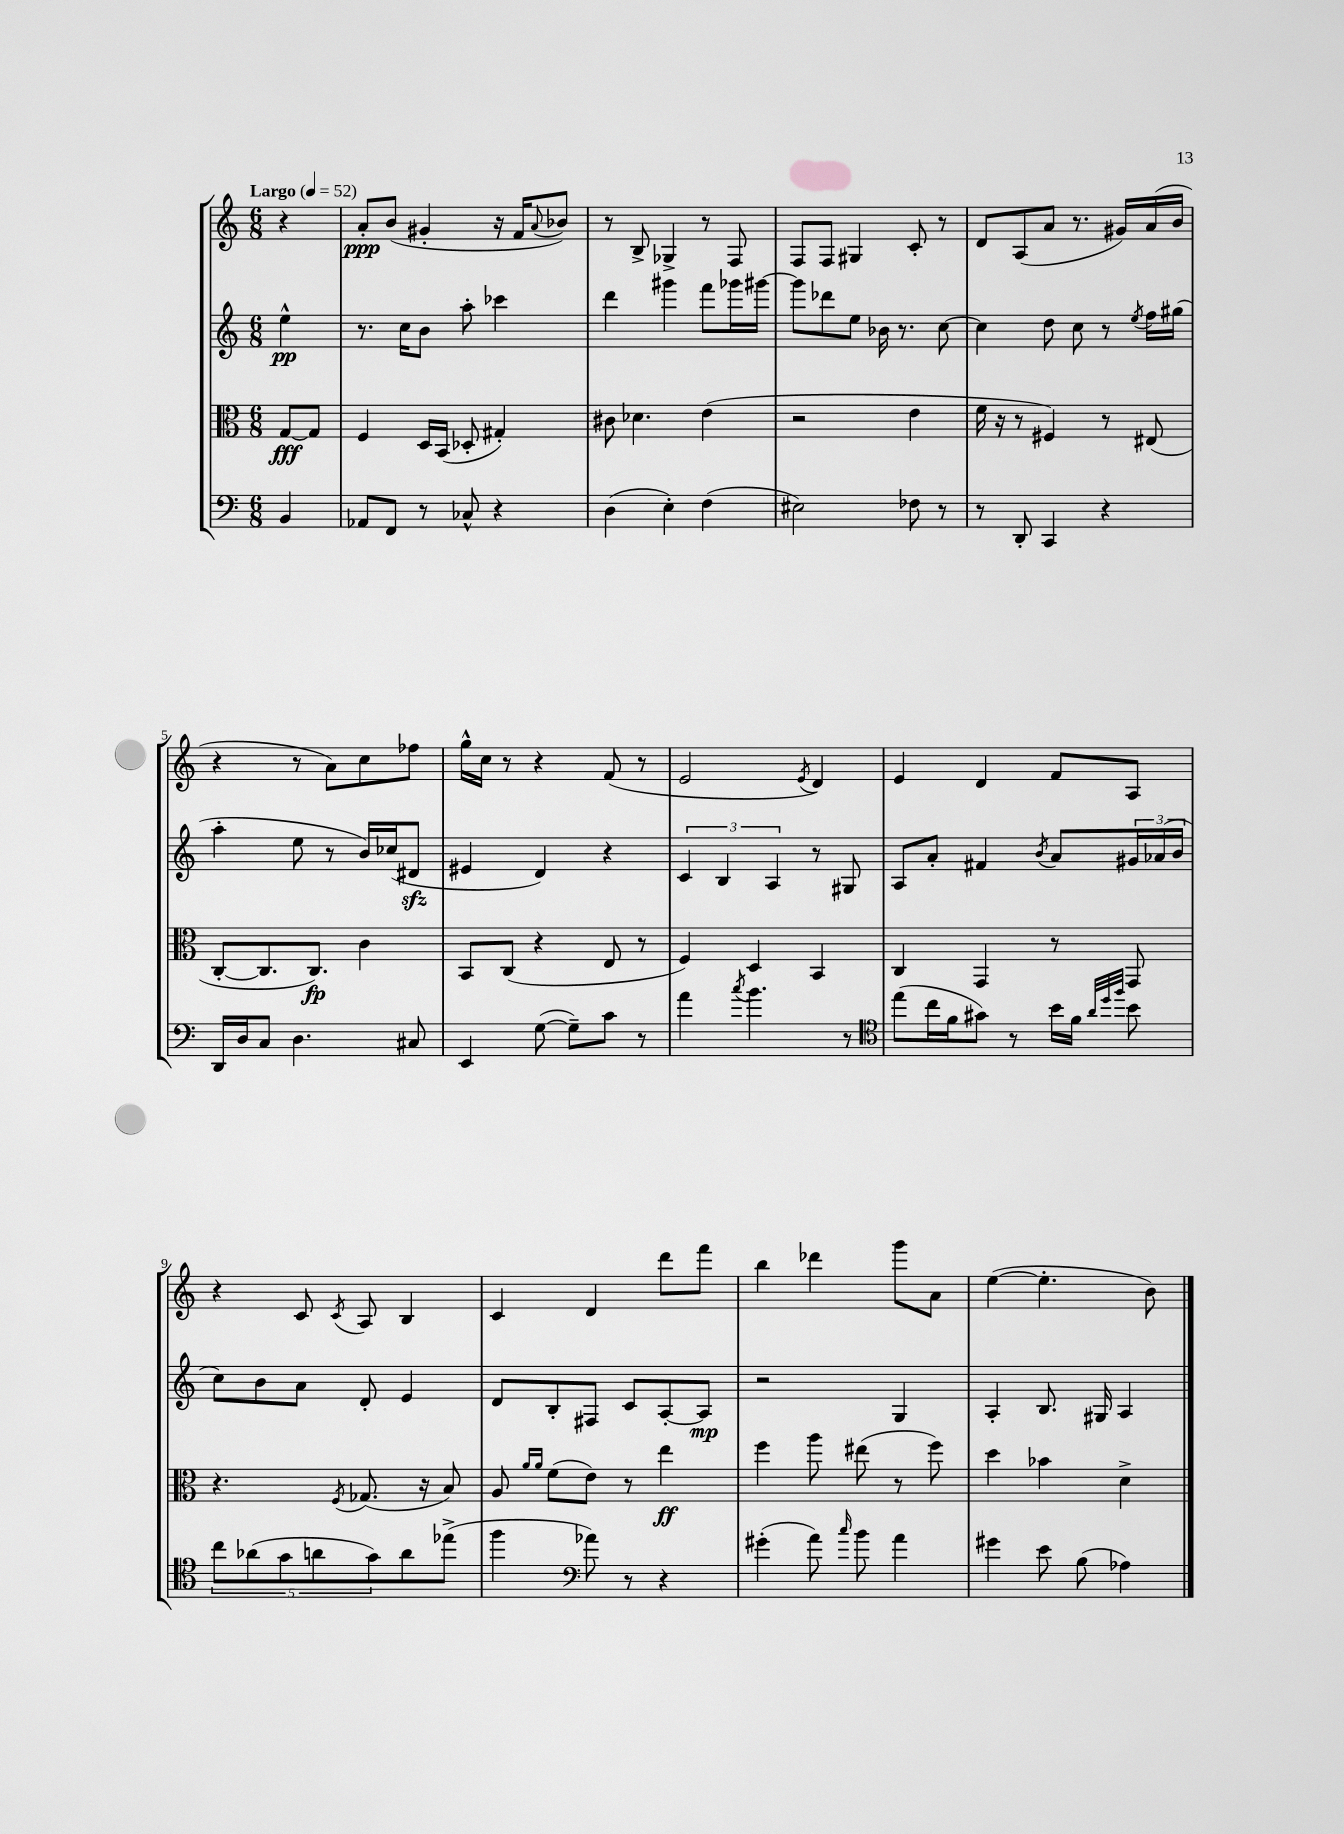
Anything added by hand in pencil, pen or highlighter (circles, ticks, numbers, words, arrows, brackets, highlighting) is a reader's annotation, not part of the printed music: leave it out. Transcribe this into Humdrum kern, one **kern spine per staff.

**kern	**kern	**kern	**kern
*staff4	*staff3	*staff2	*staff1
*clefF4	*clefC3	*clefG2	*clefG2
*k[]	*k[]	*k[]	*k[]
*M6/8	*M6/8	*M6/8	*M6/8
*MM52	*MM52	*MM52	*MM52
4BB/	[8G/L	4ee^^\	4r
.	8G/]J	.	.
=	=	=	=
8AA-/L	4F/	8.r	8a'/L
8FF/J	.	.	(8b/J
.	.	16cc\LK	.
8r	16D/LL	8b\J	4g#'/
.	(16BB/JJ	.	.
8C-^^/	8D-'/	8aa'\	.
4r	4G#'/)	4ccc-\	16r
.	.	.	16f/LK
.	.	.	8qqa/
.	.	.	8b-/J)
=	=	=	=
(4D\	8c#\	4ddd\	8r
.	4.d-\	.	8B^/
4E'\)	.	4ggg#\	4G-^/
(4F\	(4e\	8fff\L	8r
.	.	16ggg-\L	8F/
.	.	[16ggg#\JJ	.
=	=	=	=
2E#\)	2r	8ggg#\]L	8F/L
.	.	8ddd-\	8F/J
.	.	8ee\J	4G#/
.	.	16b-\	.
.	.	8.r	.
8F-\	4e\	.	8c'/
8r	.	[8cc\	8r
=	=	=	=
8r	16f\	4cc\]	8d/L
.	16r	.	.
8DD'/	8r	.	(8A/
4CC/	4F#/)	8dd\	8a/J
.	.	8cc\	8.r
4r	8r	8r	.
.	.	.	16g#/LL)
.	.	8qee/	.
.	(8E#/	16ff\LL	(16a/
.	.	(16gg#\JJ	16b/JJ
=	=	=	=
16DD/LL	[8C'/L	4aa'\	4r
16D/J	.	.	.
8C/J	8.C/]	.	.
4.D\	.	8ee\	8r
.	8.C/J)	.	.
.	.	8r	8a\L)
.	4c\	16b/LL)	8cc\
.	.	(16cc-/J	.
8C#/	.	8d#/J	8ff-\J
=	=	=	=
4EE/	8BB/L	4e#/	16gg^^\LL
.	.	.	16cc\JJ
.	(8C/J	.	8r
([8G\	4r	4d/)	4r
8G~\]L)	.	.	.
8c\J	8E/	4r	(8f/
8r	8r	.	8r
=	=	=	=
4a\	4F/)	6c/	2e/
.	.	6B/	.
8qcc/	.	.	.
4.b\	4D/	.	.
.	.	6A/	.
.	.	.	8qe/
.	4BB/	8r	4d/)
8r	.	8G#/	.
=	=	=	=
*clefC4	*	*	*
(8ee\L	4C/	8A/L	4e/
16cc\L	.	8a'/J	.
16f\J	.	.	.
8g#\J)	4GG/	4f#/	4d/
8r	.	.	.
.	.	8qb/	.
16b\LL	8r	8a/L	8f/L
16f\JJ	.	.	.
32qqa/LLL	.	.	.
32qqdd/	.	.	.
32qqff/JJJ	.	.	.
8b\	8GG/	24g#/L	8A/J
.	.	(24a-/	.
.	.	24b/JJ	.
=	=	=	=
10cc\L	4.r	8cc\L)	4r
(10a-\	.	.	.
.	.	8b\	.
10g\	.	.	.
.	.	8a\J	8c/
10a\	.	.	.
.	8qF/	.	8qc/
.	(8.G-/	8d'/	8A/
10g\)	.	.	.
8a\	.	4e/	4B/
.	16r	.	.
(8ee-^\J	8B/)	.	.
=	=	=	=
4ff\	8A/	8d/L	4c/
.	16qqa/LL	.	.
.	16qqa/JJ	.	.
.	(8f\L	8B'/	.
*clefF4	*	*	*
8a-\)	8e\J)	8F#/J	4d/
8r	8r	8c/L	.
4r	4ee\	[8A'/	8ddd\L
.	.	8A/]J	8fff\J
=	=	=	=
(4g#'\	4ff\	2r	4bb\
8a\)	8aa\	.	4ddd-\
16qqcc/	.	.	.
8b\	(8ee#\	.	.
4a\	8r	4G/	8ggg\L
.	8ff\)	.	8a\J
=	=	=	=
4g#\	4dd\	4A'/	([4ee\
8e\	4b-\	8.B/	4.ee'\]
(8B\	.	.	.
.	.	16G#/	.
4A-\)	4d^\	4A/	.
.	.	.	8b\)
==	==	==	==
*-	*-	*-	*-
